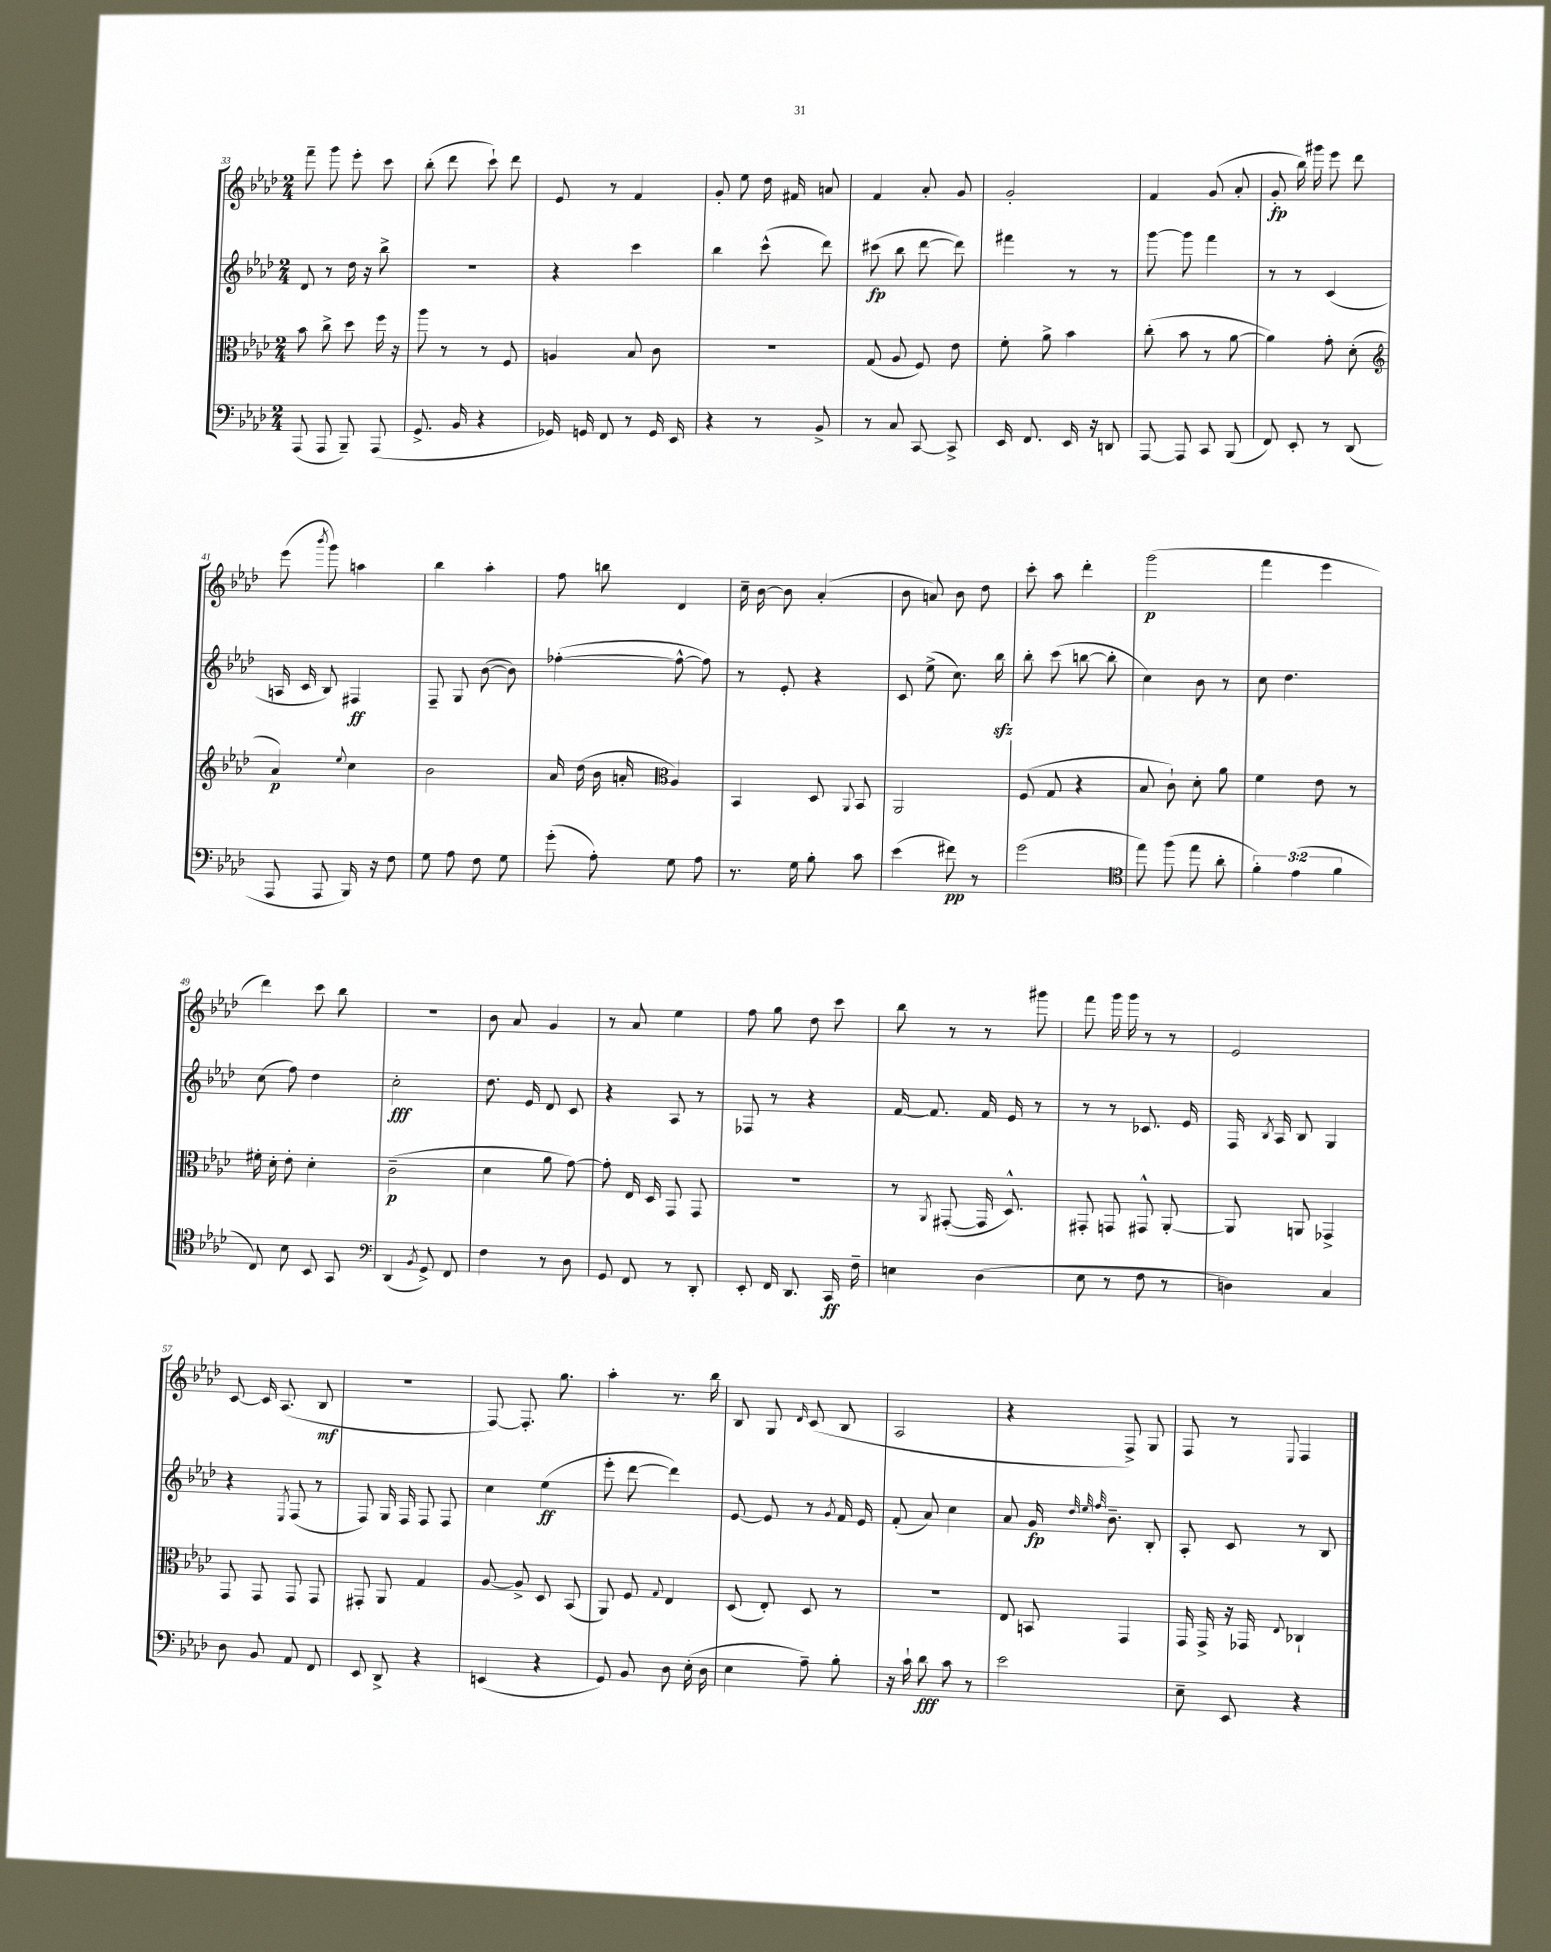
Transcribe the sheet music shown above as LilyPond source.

<<
\new StaffGroup <<
\new Staff = "s0" {
    \clef treble \key aes \major \numericTimeSignature \time 2/4
    \autoBeamOff f'''8-- g'''8 ees'''8-. c'''8 |
    bes''8-.( des'''8 c'''8-!) des'''8 |
    ees'8 r8 f'4 |
    g'8-. ees''8 des''16 fis'16 a'8 |
    f'4 aes'8-. g'8 |
    g'2-. |
    f'4 g'8( aes'8-. |
    g'8-.\fp bes''16) gis'''16 ees'''8 des'''8 |
    ees'''8( \acciaccatura { bes'''8 } g'''8) a''4 |
    bes''4 aes''4-. |
    f''8 b''8 des'4 |
    c''16-- bes'16~ bes'8 aes'4-.( |
    bes'8 a'8) bes'8 des''8 |
    c'''8-. aes''8 des'''4-. |
    g'''2\p( |
    f'''4 ees'''4 |
    des'''4) c'''8 bes''8 |
    R2 |
    bes'8 aes'8 g'4 |
    r8 aes'8 ees''4 |
    f''8 g''8 des''8 c'''8 |
    bes''8 r8 r8 gis'''8 |
    f'''8 g'''16 g'''16 r8 r8 |
    ees'2 |
    c'8~ c'16 aes8.( bes8\mf |
    r2 |
    f8~) f8.-. g''8. |
    aes''4-. r8. bes''16 |
    bes8 g8 \grace { des'16 } c'8( bes8 |
    aes2 |
    r4 f8->) g8 |
    f8 r8 \appoggiatura { ees8 } f4 \bar "|." |
}
\new Staff = "s1" {
    \clef treble \key aes \major \numericTimeSignature \time 2/4
    \autoBeamOff des'8 r8 des''16 r16 bes''8-> |
    r2 |
    r4 c'''4 |
    bes''4 c'''8-^( des'''8) |
    cis'''8\fp( bes''8 des'''8~ des'''8) |
    fis'''4 r8 r8 |
    g'''8~ g'''8 f'''4 |
    r8 r8 c'4( |
    a16 c'16 bes8) fis4\ff |
    f8-- g8 bes'8~( bes'8) |
    fes''4~-.( fes''8~-^ fes''8) |
    r8 ees'8-. r4 |
    c'8 ees''8->( c''8.) bes''16\sfz |
    bes''8-. c'''8( b''8~ b''8-. |
    c''4) bes'8 r8 |
    c''8 des''4. |
    c''8( f''8) des''4 |
    c''2-.\fff |
    des''8. ees'16 des'8 c'8 |
    r4 aes8 r8 |
    fes8 r8 r4 |
    f'16~ f'8. f'16 ees'16 r8 |
    r8 r8 ces'8. ees'16 |
    f16 \acciaccatura { bes8 } aes16 bes8 g4 |
    r4 \acciaccatura { ees8 } f8( r8 |
    f8) g16 f16 f8 f8 |
    c''4 ees''4\ff( |
    ees'''8-. des'''8~ des'''4) |
    ees'8~ ees'8 r8 \acciaccatura { g'8 } f'16 ees'16 |
    f'8-.( aes'8) c''4 |
    aes'8 g'16\fp \grace { des''32 ees''32 f''32 } bes'8.-- bes8-. |
    aes8-. c'8 r8 bes8 \bar "|." |
}
\new Staff = "s2" {
    \clef alto \key aes \major \numericTimeSignature \time 2/4
    \autoBeamOff bes'8 c''8-> des''8 f''16 r16 |
    aes''8 r8 r8 f8 |
    a4 bes8 c'8 |
    R2 |
    g8( aes8 f8) ees'8 |
    f'8-. aes'8-> bes'4 |
    c''8-.( bes'8 r8 aes'8~ |
    aes'4) g'8-. des'8-.( |
    \clef treble aes'4\p) \appoggiatura { ees''8 } c''4 |
    bes'2 |
    aes'16 des''16( bes'16 a'16-. \clef alto aes4) |
    bes,4 des8 \appoggiatura { aes,8 } bes,8 |
    aes,2 |
    f8( g8 r4 |
    bes8 c'8-!) des'8-. aes'8 |
    f'4 ees'8 r8 |
    fis'16-. des'16-. ees'8-. des'4-. |
    c'2--\p( |
    des'4 aes'8 g'8~) |
    g'8-. ees16 des16 g,8 g,8 |
    R2 |
    r8 \acciaccatura { aes,8 } gis,8~-.( gis,16 des8.-^) |
    gis,8-. g,8 gis,8-^ aes,8~-. |
    aes,8 a,8 ges,4-> |
    g,8 g,8 g,8 g,8 |
    gis,8-. aes,8 g4 |
    aes8~ aes8-> des8 bes,8( |
    aes,8) f8 \appoggiatura { g8 } ees4 |
    des8( ees8-.) des8 r8 |
    R2 |
    ees8 b,8 g,4 |
    g,16 g,16-> r16 ges,16 \appoggiatura { ees8 } ces4-! \bar "|." |
}
\new Staff = "s3" {
    \clef bass \key aes \major \numericTimeSignature \time 2/4 \override Staff.TupletNumber.text = #tuplet-number::calc-fraction-text
    \autoBeamOff aes,,8( aes,,8 bes,,8--) aes,,8( |
    g,8.-> bes,16 r4 |
    ges,16) g,16 f,8 r8 g,16 ees,16 |
    r4 r8 bes,8-> |
    r8 c8 c,8~ c,8-> |
    ees,16 f,8. ees,16 r16 d,8 |
    aes,,8~ aes,,8 c,8 bes,,8( |
    f,8) ees,8-. r8 des,8( |
    aes,,8 aes,,8 bes,,16) r16 f8 |
    g8 aes8 f8 g8 |
    g'8-.( aes8-.) g8 aes8 |
    r8. g16 bes8-. c'8 |
    ees'4( fis'8\pp) r8 |
    g'2( |
    \clef tenor ees''8) f''8( ees''8 aes'8-. |
    \tuplet 3/2 { f'4-.) ees'4( f'4 } |
    c8) bes8 bes,8 g,8 |
    \clef bass des,4( \acciaccatura { bes,8 } g,8->) f,8 |
    f4 r8 des8 |
    g,8 f,8 r8 des,8-. |
    ees,8-. f,16 des,8. c,16\ff f16-- |
    e4 des4( |
    ees8 r8 f8 r8 |
    d4) c4 |
    des8 bes,8 aes,8 f,8 |
    ees,8 des,8-> r4 |
    e,4( r4 |
    g,8) bes,8 des8 ees16-.( des16 |
    ees4 aes8--) bes8-. |
    r16 c'16-! des'8\fff c'8 r8 |
    ees'2 |
    ees8-- ees,8 r4 \bar "|." |
}
>>
>>
\layout { \context { \Score currentBarNumber = #33 } }
